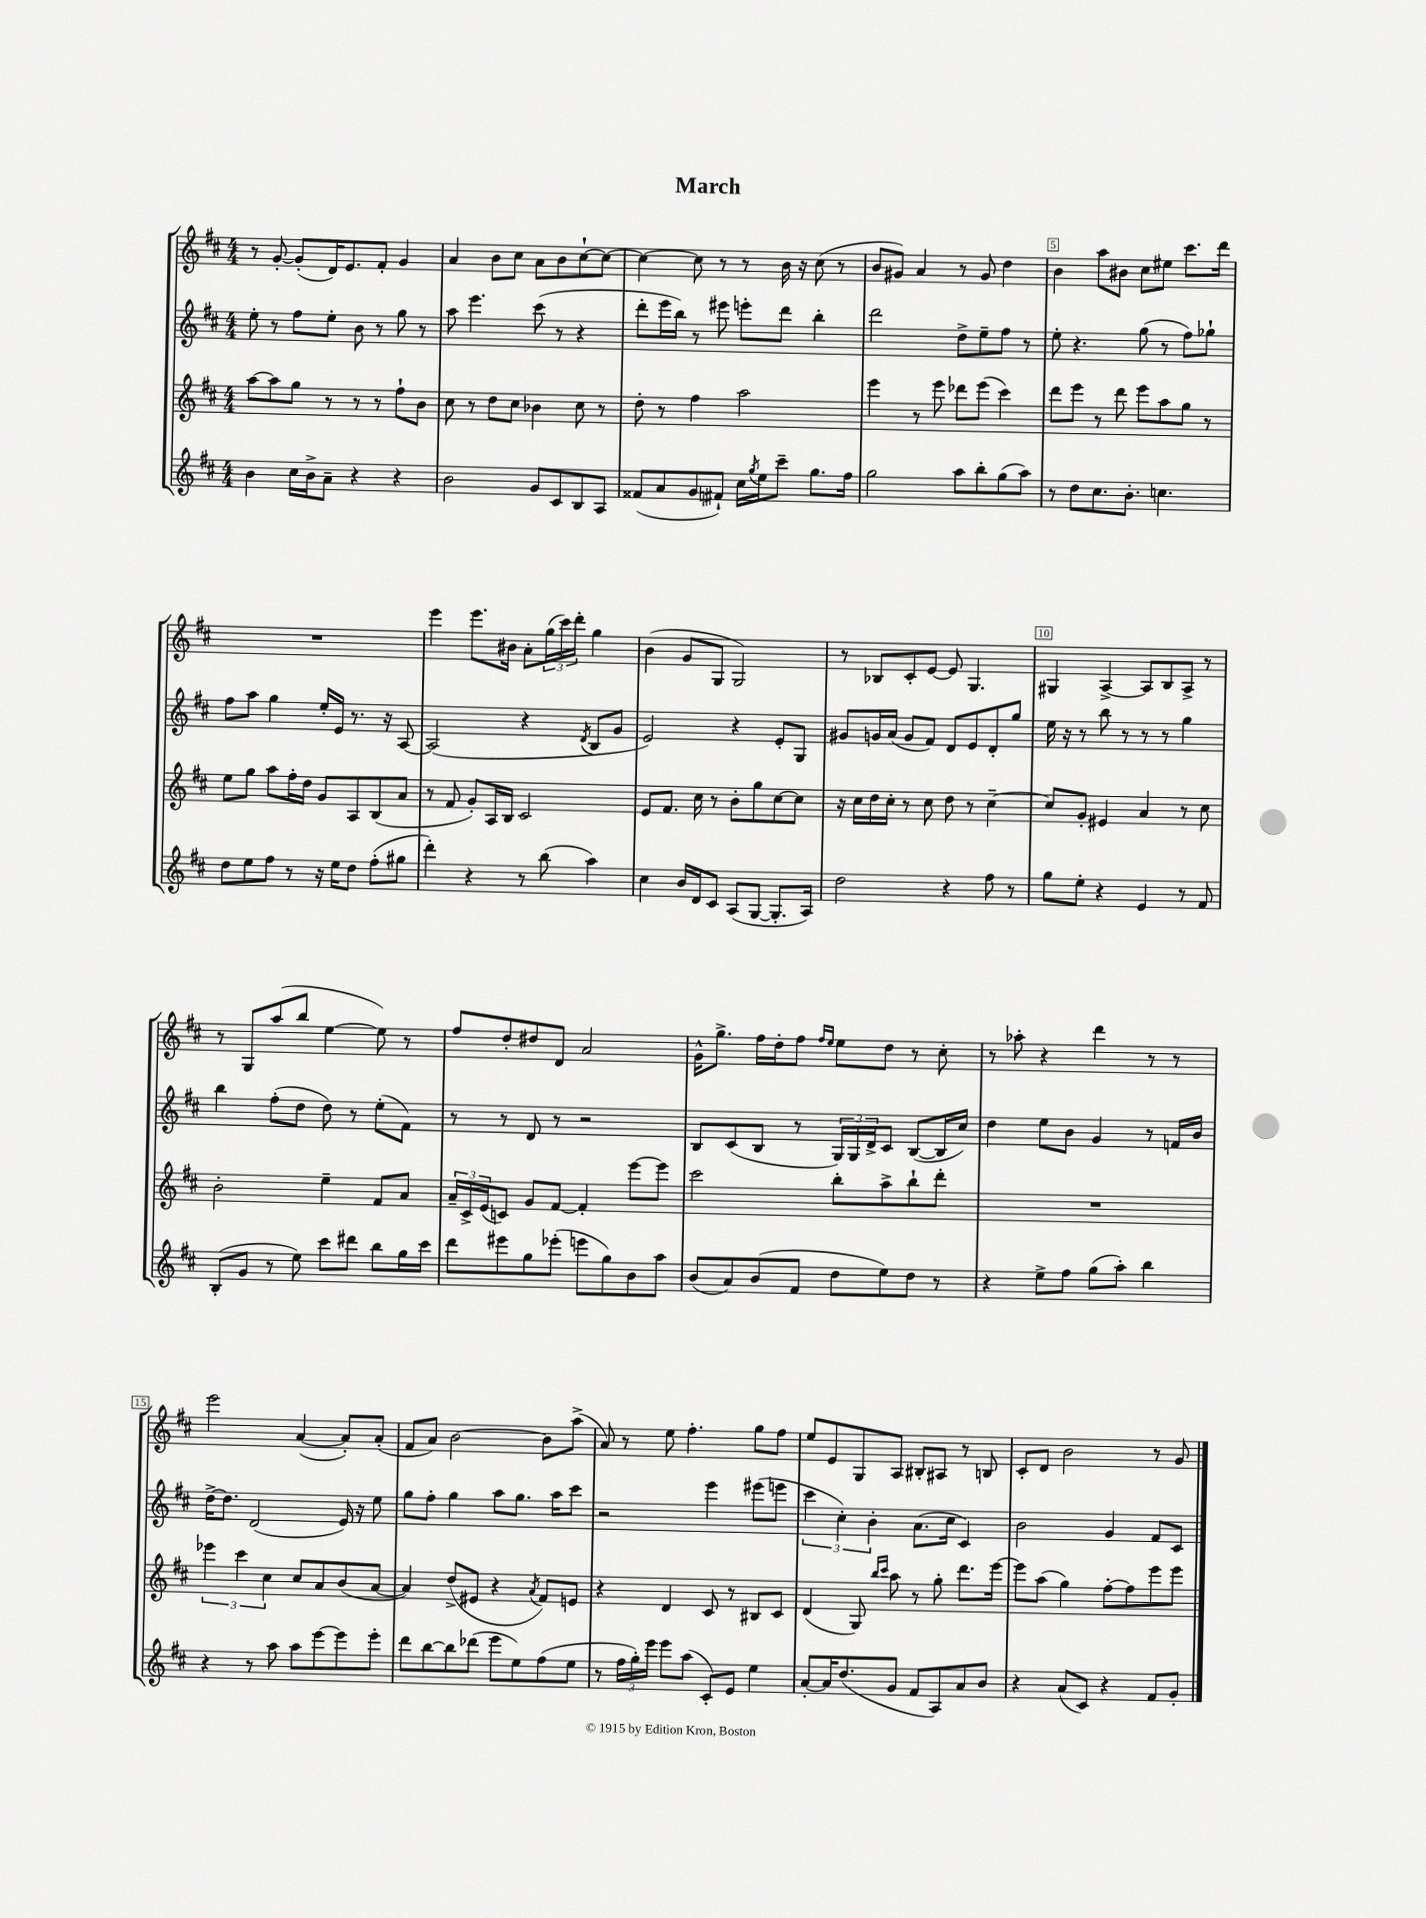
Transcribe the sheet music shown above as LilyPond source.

\header { title = "March" }
<<
\new StaffGroup <<
\new Staff = "s0" {
    \clef treble \key d \major \numericTimeSignature \time 4/4
    r8 g'8~-. g'8-.( d'16) e'8. fis'8-. g'4 |
    a'4 b'8 cis''8 a'8 b'8 cis''8~-! cis''8~ |
    cis''4~ cis''8 r8 r8 b'16 r16 cis''8( r8 |
    b'8 gis'8) a'4 r8 gis'8 d''4 |
    b'4 a''8 bis'8 cis''8 eis''8 cis'''8. d'''16 |
    R1 |
    e'''4 e'''8. bis'16 a'8-. \tuplet 3/2 { g''16( cis'''16) d'''16-. } g''4 |
    b'4( g'8 g8 g2) |
    r8 bes8 cis'8-. e'8~ e'8 g4. |
    gis4 a4~-> a8 b8 a8-> r8 |
    r8 g8 a''8( b''8 e''4~ e''8) r8 |
    fis''8 d''8-. dis''8 d'8 a'2 |
    g'16-^ g''8.-> fis''16 d''16-. fis''8 \grace { fis''16 e''16 } e''8 d''8 r8 cis''8-. |
    r8 aes''8-. r4 d'''4 r8 r8 |
    e'''2 a'4~( a'8-.) a'8-.( |
    fis'8 a'8) b'2~ b'8 a''8->( |
    a'8) r8 e''8 fis''4.-. g''8 fis''8 |
    e''8 e'8 g8 a8 bis8-. ais8 r8 b8 |
    cis'8-. d'8 b'2 r8 g'8 \bar "|." |
}
\new Staff = "s1" {
    \clef treble \key d \major \numericTimeSignature \time 4/4
    e''8-. r8 fis''8 e''8-. b'8 r8 g''8 r8 |
    a''8 e'''4. cis'''8( r8 r4 |
    d'''8-. e'''16 b''16) r8 eis'''8 e'''8-. d'''8 b''4-. |
    d'''2 d''8-> e''8-- fis''8 r8 |
    e''8-. r4. g''8( r8 fis''8) ges''8-! |
    fis''8 a''8 g''4 e''16-. e'16 r8. r16 a8~ |
    a2( r4 \acciaccatura { d'8 } b8 g'8 |
    e'2) r4 e'8-. g8 |
    gis'8 g'16 a'16( g'8 fis'8) d'8 e'8 d'8-. g''8 |
    e''16 r16 r8 b''8 r8 r8 r8 g''4 |
    b''4 fis''8-.( d''8 d''8) r8 e''8-.( fis'8) |
    r8 r8 d'8 r8 r2 |
    b8 cis'8( b8 r8 \tuplet 3/2 { g16) g16 d'16-> } cis'8 b8~( b16 cis''16) |
    d''4 e''8 b'8 g'4 r8 f'16 b'16 |
    d''16~-> d''8. d'2( e'16) r16 e''8 |
    g''8 fis''8-. g''4 a''8 g''8. a''16 cis'''8 |
    r2 e'''4 eis'''8( e'''8 |
    \tuplet 3/2 { cis'''4 cis''4-.) b'4-. } a'8.( cis''16 cis'4) |
    b'2 g'4 fis'8 cis'8 \bar "|." |
}
\new Staff = "s2" {
    \clef treble \key d \major \numericTimeSignature \time 4/4
    a''8~ a''8 g''8 r8 r8 r8 fis''8-! b'8 |
    cis''8 r8 d''8 cis''8 bes'4 cis''8 r8 |
    d''8-. r8 fis''4 a''2 |
    e'''4 r8 e'''8 des'''8 e'''8( cis'''4) |
    d'''8 e'''8 r8 d'''8 e'''8 a''8 g''8 r8 |
    e''8 g''8 a''8 fis''16-. d''16 g'8 a8 b8( a'8 |
    r8 fis'8 g'8-.) a16 b16 cis'2 |
    e'8 fis'8. cis''16 r8 b'8-. g''8 cis''8~ cis''8 |
    r16 cis''16 d''16 cis''16-. r8 cis''8 d''8 r8 cis''4~-- |
    cis''8 g'8-. eis'4 a'4 r8 cis''8 |
    b'2-. e''4-- fis'8 a'8 |
    \tuplet 3/2 { a'16-- cis'16-> e'16( } c'8) g'8 fis'8~ fis'4-. e'''8~ e'''8 |
    cis'''2 b''8-. a''8-> b''8-! d'''8-. |
    R1 |
    \tuplet 3/2 { ees'''4 cis'''4 cis''4 } cis''8 a'8 b'8( a'8~ |
    a'4) d''8->( eis'8 r4 \acciaccatura { a'8 } fis'8) e'8 |
    r4 d'4 cis'8 r8 bis8 cis'8 |
    d'4( g8) \grace { b''16 cis'''16 } a''8 r8 g''8-. d'''8. e'''16~ |
    e'''8 a''8( g''4) fis''8~-. fis''8 e'''8 e'''8 \bar "|." |
}
\new Staff = "s3" {
    \clef treble \key d \major \numericTimeSignature \time 4/4
    b'4 cis''16 b'16-> a'8-- r4 r4 |
    b'2 g'8 cis'8 b8 a8 |
    fisis'8( a'8 g'8 fis'8-!) cis''16 \acciaccatura { g''8 } e''16 cis'''8-- g''8. fis''16 |
    g''2 a''8 b''8-. g''8( a''8) |
    r8 d''8 cis''8. b'8.-. c''4. |
    d''8 e''8 fis''8 r8 r16 e''16 d''8 fis''8-.( gis''8 |
    d'''4-.) r4 r8 b''8( a''4) |
    cis''4 b'16 d'16 cis'8 a8( g8~ g8.-. a16) |
    d''2 r4 fis''8 r8 |
    g''8 e''8-. r4 e'4 r8 fis'8 |
    b8-.( g'8 r8 e''8) cis'''8 dis'''8 b''8 g''16 cis'''16 |
    d'''8 eis'''8 g''8 ees'''8-.( e'''8 g''8) b'8 a''8 |
    b'8( a'8) b'8( fis'8 d''8 e''8) d''8 r8 |
    r4 e''8-> fis''8 g''8( a''8-.) b''4 |
    r4 r8 a''8 a''8 e'''8~ e'''8 e'''8-. |
    d'''8 b''8~ b''8 des'''8( e'''8 e''8) fis''8( e''8 |
    r8 \tuplet 3/2 { fis''16 g''16-.) e'''16 } e'''8 a''8( cis'8-.) e'8 e''4 |
    a'8~-. a'16 d''8.( g'8 fis'8 a8) a'8 b'8 |
    r4 a'8( cis'8) r4 fis'8 g'8-. \bar "|." |
}
>>
>>
\layout { \context { \Score \override BarNumber.break-visibility = ##(#f #t #t) barNumberVisibility = #(every-nth-bar-number-visible 5) \override BarNumber.stencil = #(make-stencil-boxer 0.1 0.3 ly:text-interface::print) } }
